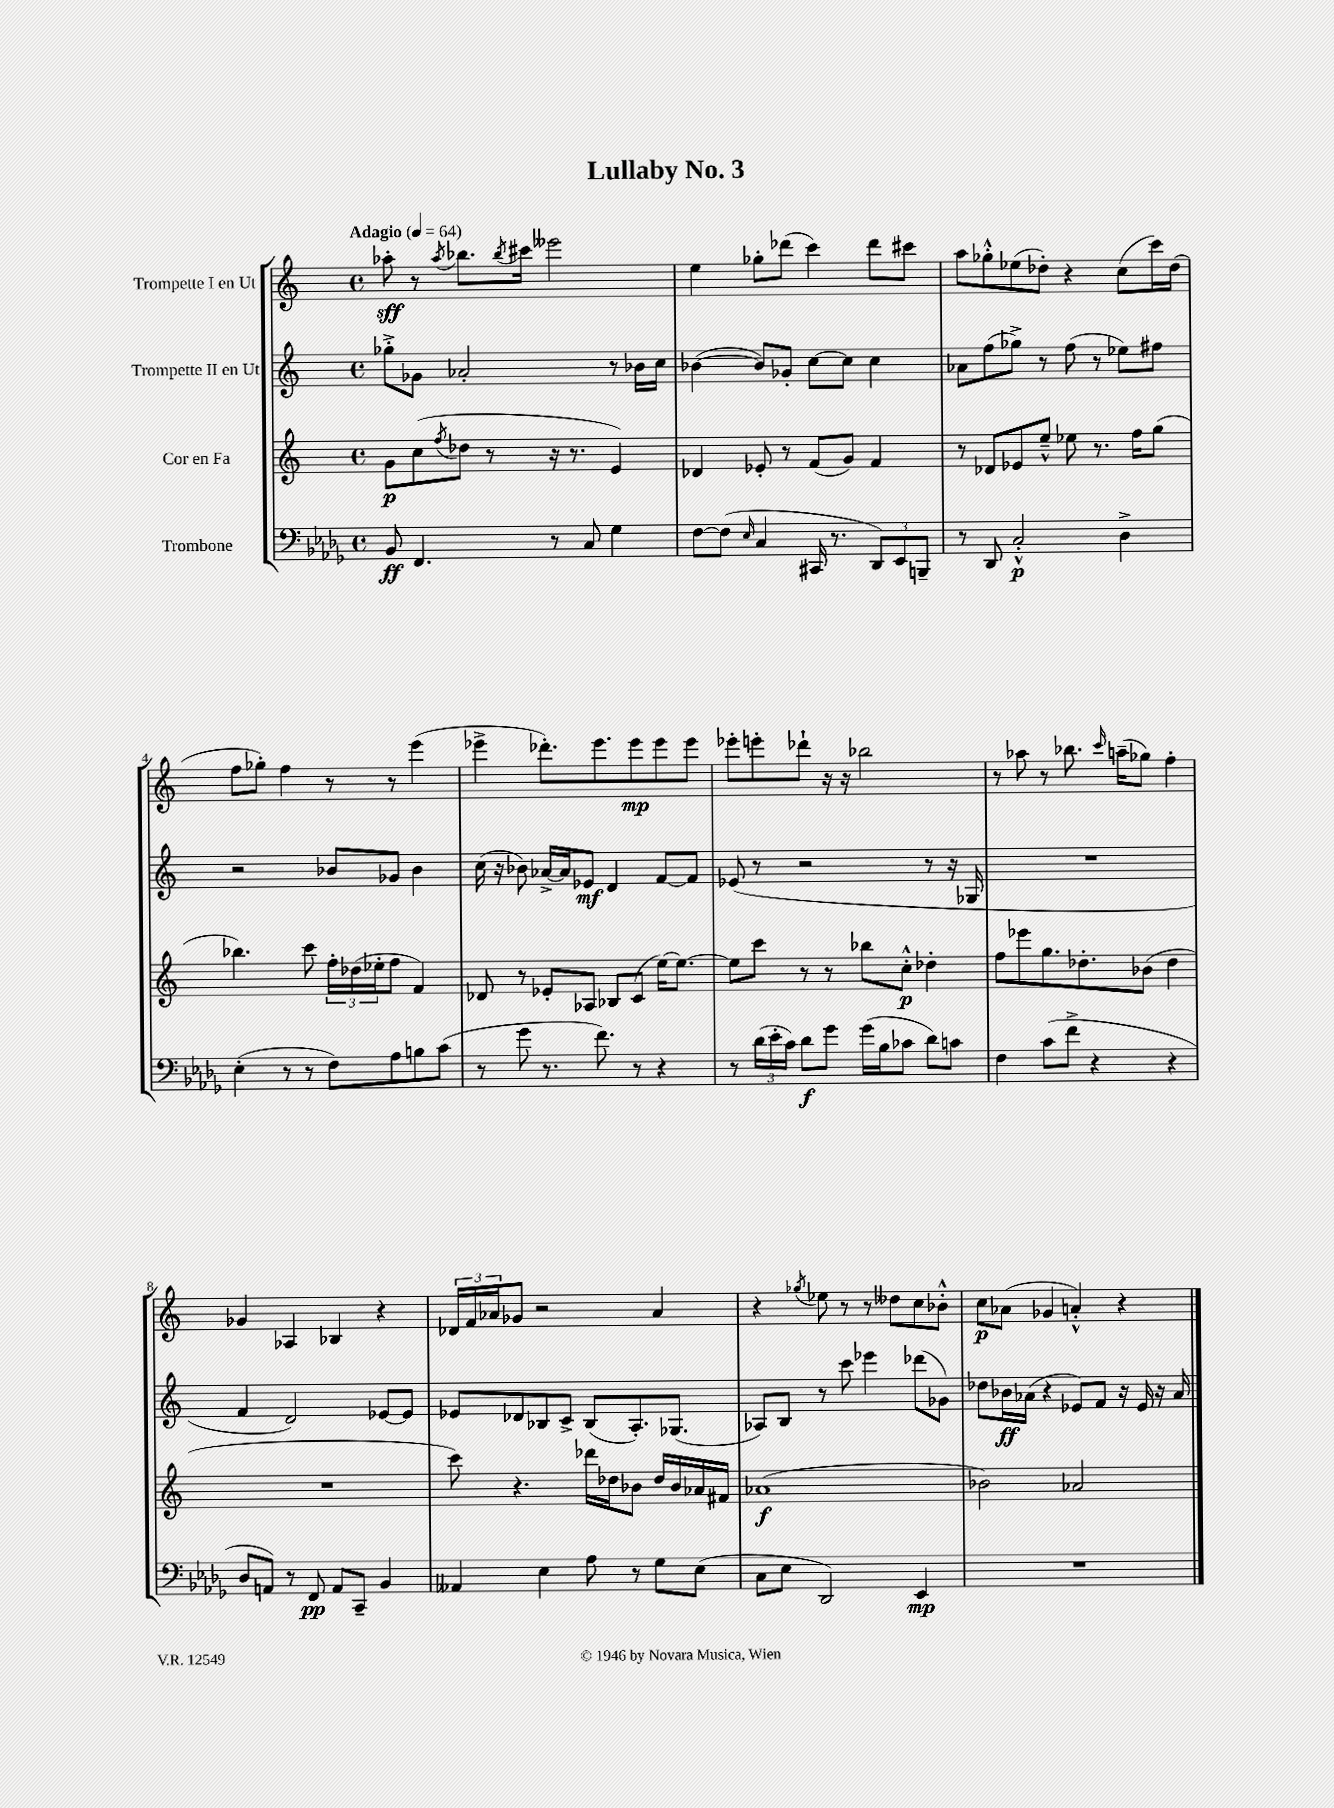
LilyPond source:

\header { title = "Lullaby No. 3" }
<<
\new StaffGroup <<
\new Staff = "s0" \with { instrumentName = "Trompette I en Ut" } {
    \clef treble \key c \major \defaultTimeSignature \time 4/4 \tempo "Adagio" 4 = 64
    aes''8-.\sff r8 \acciaccatura { aes''8 } bes''8. \acciaccatura { bes''8 } cis'''16 eeses'''2 |
    e''4 ges''8-. des'''8( c'''4) des'''8 cis'''8 |
    a''8 ges''8-.-^ ees''8( des''8-.) r4 c''8( c'''16) des''16( |
    f''8 ges''8-.) f''4 r8 r8 e'''4( |
    ees'''4-> des'''8.-.) ees'''8. ees'''8\mp ees'''8 ees'''8 |
    ees'''8-. e'''8-. des'''8-! r16 r16 bes''2 |
    r8 aes''8 r8 bes''8. \grace { c'''16 } a''16--( ges''8) f''4-. |
    ges'4 aes4 bes4 r4 |
    \tuplet 3/2 { des'16 f'16 aes'16 } ges'8 r2 aes'4 |
    r4 \acciaccatura { ges''8 } ees''8 r8 r8 deses''8 c''8 bes'8-.-^ |
    c''8\p aes'8( ges'4 a'4-.-^) r4 \bar "|." |
}
\new Staff = "s1" \with { instrumentName = "Trompette II en Ut" } {
    \clef treble \key c \major \defaultTimeSignature \time 4/4
    ges''8-.-> ges'8 aes'2-. r8 bes'16 c''16 |
    bes'4~( bes'8) ges'8-. c''8~ c''8 c''4 |
    aes'8 f''8( ges''8->) r8 f''8( r8 ees''8) fis''8 |
    r2 bes'8 ges'8 bes'4 |
    c''16( r16 bes'8) aes'16~-> aes'16 ees'8\mf d'4 f'8~ f'8 |
    ees'8( r8 r2 r8 r16 ges16 |
    R1 |
    f'4 d'2) ees'8~ ees'8 |
    ees'8 des'8 bes8 c'8-> bes8( a8.-.) ges8.( |
    aes8) b8 r8 c'''8 ees'''4 des'''8( ges'8) |
    des''8 bes'16\ff aes'16( r4 ees'8) f'8 r16 ees'16 r16 aes'16 \bar "|." |
}
\new Staff = "s2" \with { instrumentName = "Cor en Fa" } {
    \clef treble \key c \major \defaultTimeSignature \time 4/4
    g'8\p c''8( \acciaccatura { f''8 } des''8 r8 r16 r8. e'4) |
    des'4 ees'8-. r8 f'8( g'8) f'4 |
    r8 des'8 ees'8 e''8---^ ees''8 r8. f''16 g''8( |
    bes''4.) c'''8 \tuplet 3/2 { f''16-. des''16( ees''16-. } f''8 f'4) |
    des'8 r8 ees'8-. aes8 bes8 c'8( e''16~) e''8.~ |
    e''8 c'''8 r8 r8 bes''8 c''8-.-^\p des''4-. |
    f''8 ees'''8 g''8. des''8.-. bes'8( des''4 |
    R1 |
    c'''8) r4. des'''16 des''16 bes'8 des''16 bes'16 aes'16 fis'16 |
    aes'1\f( |
    bes'2) aes'2 \bar "|." |
}
\new Staff = "s3" \with { instrumentName = "Trombone" } {
    \clef bass \key des \major \defaultTimeSignature \time 4/4
    bes,8\ff f,4. r8 c8 ges4 |
    f8~ f8( \grace { ees16 } c4 cis,16 r8. \tuplet 3/2 { des,8) ees,8 b,,8-- } |
    r8 des,8 c2-.-^\p des4-> |
    ees4-.( r8 r8 f8) aes8 b8 c'8( |
    r8 ges'8 r8. f'8.) r8 r4 |
    r8 \tuplet 3/2 { des'16( ees'16-. c'16) } des'8\f ges'8 ges'16( bes16 ces'8 des'8) c'8 |
    f4 c'8( f'8-> r4 r4 |
    des8 a,8) r8 f,8\pp a,8 c,8-- bes,4 |
    aeses,4 ees4 aes8 r8 ges8 ees8( |
    c8 ees8 des,2) ees,4\mp |
    R1 \bar "|." |
}
>>
>>
